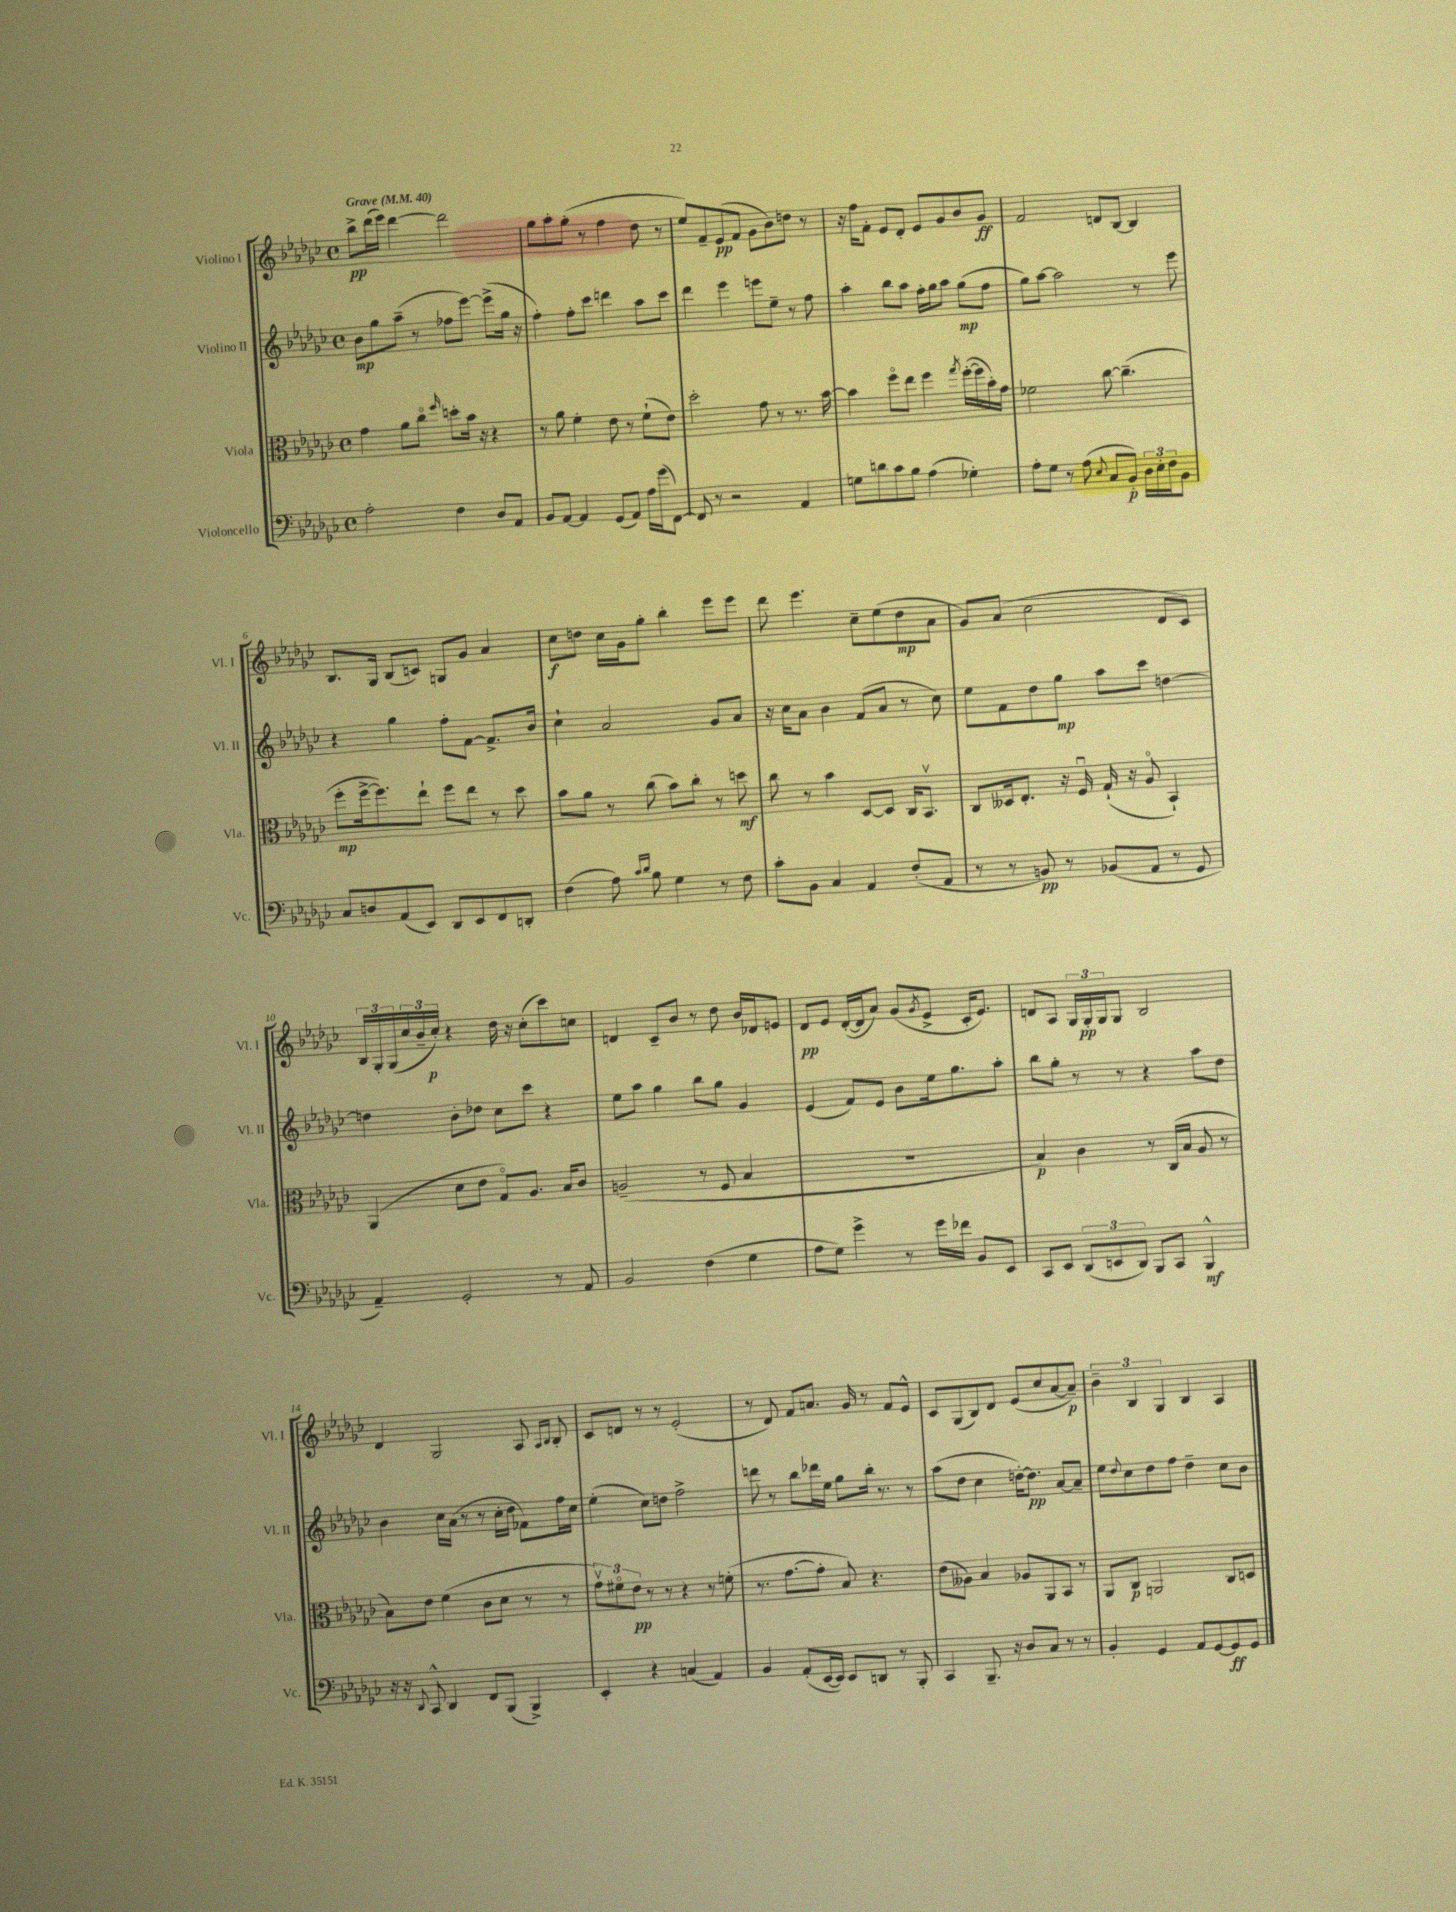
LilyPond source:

<<
\new StaffGroup <<
\new Staff = "s0" \with { instrumentName = "Violino I" shortInstrumentName = "Vl. I" } {
    \clef treble \key ges \major \defaultTimeSignature \time 4/4 \tempo "Grave" 4 = 40
    bes''8->\pp des'''16( ees'''16) des'''4~ des'''2 |
    ges''8 aes''8-. ges''8-.( r8 f''4 des''8 r8 |
    ees''8) f'8-- ees'8\pp( f'8 ges'8 bes'8) d''8 r8 |
    r16 f''16 f'8-. ees'8 des'8-. ees'8 ges'8 bes'8 ges'8\ff |
    f'2 d'8 bes8~ bes4 |
    bes8. ges16 bes8( c'8) g8 ges'8 aes'4 |
    ces''8\f d''8 ces''16 ges'16 ges''8-. bes''4-. ees'''8 ees'''8 |
    des'''8 ees'''4. ces''8-- ees''8( des''8\mp aes'8 |
    ges'8) aes'8( ces''2 des'8 ces'8) |
    \tuplet 3/2 { bes16 ges16-. ges16( } \tuplet 3/2 { ces''16 bes'16-- ces''16-.\p) } r4 des''16 r16 ces''8-.( ces'''8) c''8 |
    d'4 ces'8-- bes'8 r8 des''8 bes'16 des'16 e'8 |
    des'8\pp ees'8 des'16~-.( des'16 aes'8) ges'8( \acciaccatura { ges'8 } ees'8-> ces'16-. ees'8.) |
    d'8 aes8 \tuplet 3/2 { ges16 ges16-.\pp ges16 } ges8 bes2 |
    des'4 ges2 aes8 \grace { aes16 bes16 } bes8-. |
    ces'8 d'8 r8 r8 ees'2-.( |
    r8 des'8) f'8 a'8. ges'16 r8 f'8 ees'8-^ |
    ces'8 ges8( bes8) des'8 ees'8( ces''8 aes'8~ aes'8--\p) |
    \tuplet 3/2 { bes'4-- bes4 ges4 } bes4 aes4 \bar "|." |
}
\new Staff = "s1" \with { instrumentName = "Violino II" shortInstrumentName = "Vl. II" } {
    \clef treble \key ges \major \defaultTimeSignature \time 4/4
    bes'8\mp ges''8 aes''8--( r8 fes''8 ees'''8~) ees'''8->( ges''16 r16 |
    f''4-.) f''8-. ces'''8 d'''4 aes''8 ces'''8 |
    des'''4 ees'''4 e'''8 ees''8-- r8 f''8 |
    aes''4-. bes''8 aes''8 f''16-. ges''16 aes''8 ges''8\mp( f''8 |
    ges''8) aes''8~ aes''2 r8 ees'''8 |
    r4 ges''4 f''8-. f'8~ f'8.-> bes'16 |
    ces''4-! aes'2 ges'8 aes'8 |
    r16 ces''16 aes'8 bes'4 f'8( aes'8 r8 ces''8) |
    ees''8 f'8 des''8 ges''8\mp aes''8 ces'''8 d''4~ |
    d''4 bes'8-. des''8 ces''8 ces'''8 r4 |
    ees''8 aes''8 ges''4 bes''8 ges''8 ges'4 |
    ees'4( f'8) ees'8 bes'8 ees''16 ges''8. aes''8-. |
    bes''8 ges''8-. r8 r8 r4 aes''8 des''8 |
    bes'4 ces''16 aes'16( r8 r8 ces''16-. des''16 fes'8) f''16 ces''16 |
    ees''4-.( ces''8) d''8 f''2-> |
    d'''8 r8 bes''8 des'''16 ees''16 ges''8 bes''16-. r8. r8 |
    aes''8( des''8 ces''4 d''16~-.) d''8.\pp aes'8~ aes'8-- |
    ees''8 \appoggiatura { des''8 } ces''8 des''8 f''8 des''4-- ces''8 bes'8 \bar "|." |
}
\new Staff = "s2" \with { instrumentName = "Viola" shortInstrumentName = "Vla." } {
    \clef alto \key ges \major \defaultTimeSignature \time 4/4
    ges'4 aes'8 ces''8\flageolet \grace { f''16 } d''8-. bes'16 r16 r4 |
    r8 aes'8 f'4-. ees'8 r8 f'8-!( ees'8) |
    des''2-. ges'8 r8 r8. bes'16~ |
    bes'4 f''8\flageolet ees''8 f''4 \acciaccatura { ges''8 } f''16~-.( f''16 bes'16-.) ges'16 |
    fes'2 ces''8~ ces''4.--( |
    f''8-.\mp f''16~-> f''8.) ees''8-! f''8 ees''8 r8 des''8 |
    bes'8 aes'8 r8 ces''8( bes'8) ces''8-. r8 d''8\mf |
    ces''8 r8 bes'4 des8~ des8 ces16 bes,8.\upbow |
    ces8 deses16 ees8.-. r16 f16\downbow ges16-!( r16 aes8\flageolet bes,4-!) |
    aes,4( des'8 ees'8 ges8\flageolet) aes8. bes16 ces'8 |
    a2--( r8 f8 bes4 |
    R1 |
    bes4\p) ces'4 r8 ces16( bes16 aes8 r8 |
    bes8) ees'8 f'4( ces'8 des'8 r8 r8 |
    \tuplet 3/2 { ges'8\upbow) fis'8\flageolet ees'8\pp } r8 r8 r4 r8 f'8-.( |
    r8. ges'8.~ ges'8-. bes8) r4. |
    ees'8( aeses8) bes4 aes8 aes,8 bes,8 r8 |
    aes,8 ces8\p a,2 ces8 d8 \bar "|." |
}
\new Staff = "s3" \with { instrumentName = "Violoncello" shortInstrumentName = "Vc." } {
    \clef bass \key ges \major \defaultTimeSignature \time 4/4
    aes2-. f4 des8 aes,8 |
    bes,8 aes,8~ aes,4 ges,8( aes,8) aes16 ges'16( f,8~) |
    f,8 r8 r2 aes,4 |
    g8 d'8 ces'8 bes8 aes4( ges4-.) |
    aes8-. ges8 r8 aes8( \appoggiatura { ees8 } ces8 bes,8-.\p) \tuplet 3/2 { des16 ees16-. f16 } bes,8 |
    ces8 d8 aes,8( ees,8) des,8 ees,8 f,8 d,8-. |
    f4( aes8) \grace { ces'16 des'16 } bes8 ges4 r8 f8 |
    ces'8-. bes,8 ces4 aes,4 f8-.( aes,8 |
    r8 r8 b,8\pp) r8 bes,8( aes,8 r8 ges,8 |
    aes,4--) ges,2-. r8 aes,8 |
    bes,2 f4( ges4 |
    aes8 ges8) ges'4-> r8 ges'16 fes'16 bes,8 ees,8 |
    ces,8 ees,8 \tuplet 3/2 { des,8( e,8 des,8) } bes,,8 ces,8 bes,,4-^\mf |
    r16 r16 \appoggiatura { des,8 } ces,8-^ des,4 f,8 bes,,8( bes,,4->) |
    ees,4-. r4 c4( aes,4) |
    bes,4 aes,8-.( ees,16~ ees,16) ees,8 d,8 r8 bes,,8-. |
    ces,4 bes,,8.-- r16 des8 ces8 r8 r8 |
    bes,4-. ges,4 aes,8 ges,8~ ges,8\ff ges,8 \bar "|." |
}
>>
>>
